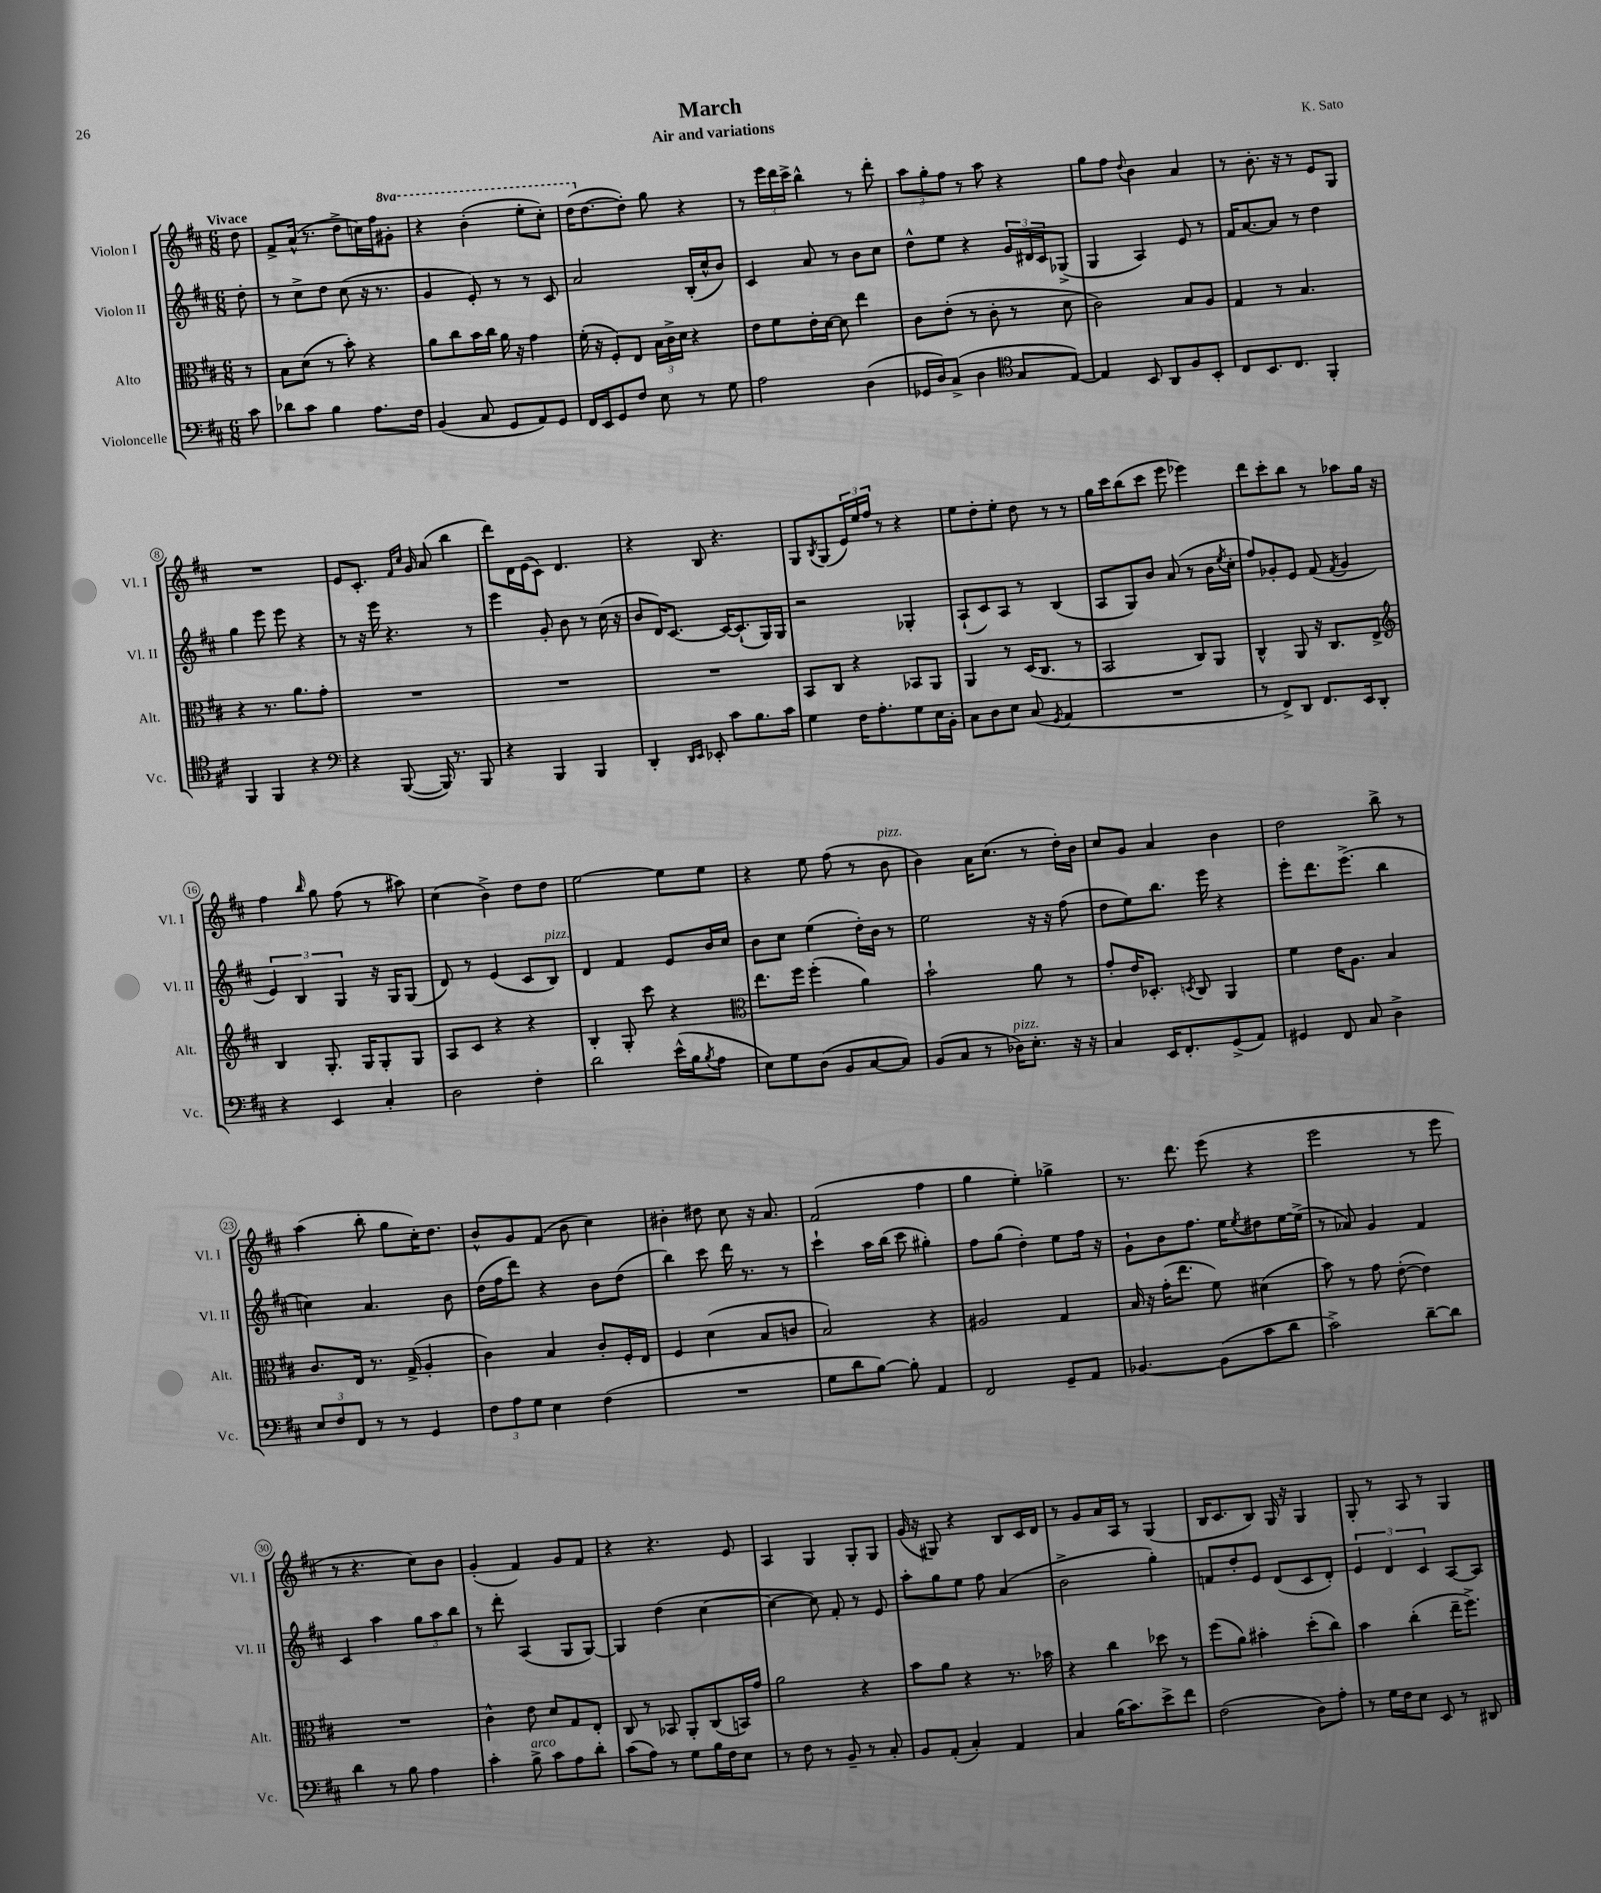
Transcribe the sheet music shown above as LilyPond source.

\header { title = "March" composer = "K. Sato" subtitle = "Air and variations" }
<<
\new StaffGroup <<
\new Staff = "s0" \with { instrumentName = "Violon I" shortInstrumentName = "Vl. I" } {
    \clef treble \key d \major \numericTimeSignature \time 6/8 \set Staff.ottavationMarkups = #ottavation-simple-ordinals \partial 8 \tempo "Vivace"
    d''8 |
    fis'8-> a'16-^( r8. d''8-> c''16) fis''16 \ottava #1 gis''8-. |
    r4 b''4-.( e'''8-. cis'''8-.) |
    d'''16( \ottava #0 d''8.~ d''8-.) g''8 r4 |
    r8 \tuplet 3/2 { e'''16 d'''16 cis'''16-> } b''4-^ r8 d'''8-. |
    \tuplet 3/2 { a''8 g''8-. fis''8 } r8 a''8 r4 |
    g''8 fis''8 \appoggiatura { d''8 } b'4 a'4 |
    r8 b'8.-. r16 r8 e'8 g8 |
    R2. |
    e'8 cis'8.-. \grace { fis'16 cis''16 } g'16 a'8( b''4 |
    d'''8) d'16 e'16( cis'8) d'4. |
    r4 b8 r4. |
    g8 \acciaccatura { b8 } g8( \tuplet 3/2 { e'16) e''16 fis''16 } r8 r4 |
    e''8 d''8-. e''8-. d''8 r8 r8 |
    g''16 cis'''16 b''8( cis'''8 e'''8 ees'''4) |
    d'''8 cis'''8-. b''8 r8 aes''8 g''16 r16 |
    fis''4 \grace { b''16 } g''8 fis''8( r8 ais''8) |
    cis''4( b'4->) d''8 d''8 |
    e''2~ e''8 e''8 |
    r4 e''8 fis''8( r8 b'8^\markup { \italic "pizz." } |
    b'4) a'16 cis''8.( r8 d''16-.) b'16 |
    cis''8 g'8 a'4 b'4 |
    d''2 b''8-> r8 |
    a''4( b''8-. g''8 cis''16-.) d''8. |
    b'8-^ g'8 fis'8( b'8 cis''4) |
    bis'4-. dis''8 cis''8 r16 a'8. |
    fis'2( fis''4 |
    g''4 e''4-.) ges''4-> |
    r8. d'''8. e'''8( r4 |
    e'''2 r8 e'''8 |
    r8 r4. cis''8) b'8 |
    g'4-.( fis'4) g'8 fis'8 |
    r4 r4. e'8 |
    a4 g4 g8-. g8 |
    g'16( r16 gis8) r4 b8 cis'16 d'16 |
    r8 g'8 a'16 a16 r8 g4( |
    b16 cis'8. b8) g16 r16 g4 |
    g8-. r8 a8 r8 g4 \bar "|." |
}
\new Staff = "s1" \with { instrumentName = "Violon II" shortInstrumentName = "Vl. II" } {
    \clef treble \key d \major \numericTimeSignature \time 6/8 \partial 8
    d''8-. |
    r8 cis''8-> d''8 cis''8( r16 r8. |
    g'4 e'8-.) r8 r8 cis'8 |
    a'2 b16-.( cis''16-^ b'8) |
    cis'4 a'8 r8 b'8 cis''8 |
    d''8-^ e''8 r4 \tuplet 3/2 { g'16 dis'16 cis'16 } ges8->( |
    g4 a4) e'8 r8 |
    fis'16 a'8.~ a'8 r8 d''4 |
    g''4 e'''8 e'''8 r4 |
    r8 r16 e'''16 r4. r8 |
    e'''4 g'8-. b'8 r8 cis''16( r16 |
    b'8 d'16) cis'8.~ cis'16~ cis'8.-!( g16) g16 |
    r2 ges4-. |
    a8-!( cis'8) a8 r8 b4( |
    a8 g8) b'8 a'8( r8 b'16 \acciaccatura { e''8 } cis''16-. |
    fis''8) ges'8-. e'8 fis'8( \acciaccatura { fis'8 } ges'4 |
    \tuplet 3/2 { e'4) b4 g4 } r16 g16 g8( |
    d'8) r8 e'4( cis'8 b8^\markup { \italic "pizz." }) |
    d'4 fis'4 e'8 b'16 cis''16 |
    b'8 cis''8 e''4( d''16-.) b'16 r8 |
    e''2 r16 r16 fis''8( |
    d''8 e''8) b''8. e'''16 r4 |
    e'''8-. d'''8. e'''8.->( b''4 |
    c''4) a'4. b'8 |
    d''16( fis''16 d'''8) r4 b'8 d''8( |
    b''4) cis'''8 d'''16 r8. r8 |
    cis'''4-! a''16 b''16( cis'''8 gis''4-.) |
    fis''8 g''8( d''4-.) e''8 fis''16 r16 |
    g'8-! b'8 fis''8. e''16 \acciaccatura { e''8 } dis''8 e''16~ e''16->( |
    r8 aes'8) g'4 fis'4 |
    cis'4 a''4 \tuplet 3/2 { g''8 a''8 b''8 } |
    r8 d'''8-. a4( g8 g8~) |
    g4 d''4( cis''4~ |
    cis''4~ cis''8) fis'8-. r8 e'8 |
    a''8-. g''8 e''8 fis''8 a'4( |
    b'2-> g''4-.) |
    f'8 d''8-. e'8 d'8( cis'8 d'8-.) |
    \tuplet 3/2 { e'4 d'4 cis'4 } a8~ a8 \bar "|." |
}
\new Staff = "s2" \with { instrumentName = "Alto" shortInstrumentName = "Alt." } {
    \clef alto \key d \major \numericTimeSignature \time 6/8 \partial 8
    r8 |
    b8 d'8( r8 b'8-.) r4 |
    a'8 cis''8 b'16 cis''16 a'16 r16 g'4 |
    fis'16-.( r16 fis8-.) e8 \tuplet 3/2 { b16 cis'16-> d'16 } r4 |
    e'8 fis'8 e'16-. d'16~ d'8 e''4 |
    cis'8 e'8-.( r8 cis'8-. r8 d'8 |
    cis'2) b8 a8 |
    g4 r8 b4. |
    r4 r8. a'8. g'8-. |
    R2. |
    R2. |
    R2. |
    b,8 cis8 r4 bes,8 a,8 |
    a,4 r8 d16( cis8. r8 |
    b,2 cis8) a,8 |
    cis4-^ a,8 r16 cis8. e8-> |
    \clef treble b4 g8.-. g16 g8-. g8 |
    a8 cis'8 r4 r4 |
    b4-. g8-. cis'''8 r4 |
    \clef alto e''8. fis''16 fis''4-.( a'4) |
    b'2-! a'8 r8 |
    g'8-. e'16 des8.-. \acciaccatura { d8 } cis8 a,4 |
    fis'4 e'16 a8. b4 |
    cis'8. e16 r8. g16->( a4-. |
    cis'4) b4 cis'8-. fis16-. e16 |
    fis4 d'4( b8 c'8 |
    b2) r4 |
    ais2 g4 |
    b16 r16 g'16-.( e''8. fis'8) dis'4( |
    b'8) r8 g'8 e'8~-.( e'4) |
    R2. |
    cis'4-^ e'8 d'8 g8 e8-. |
    cis8 r8 bes,8 a,8-. cis8( b,16) g'16 |
    a'2 r4 |
    b'8 a'8 r4 r8. bes'16 |
    r4 cis''4 des''8 r8 |
    fis''8( a'8) bis'4-. d''8-.( cis''8) |
    b'4 cis''4-.( e''16-- fis''8.->) \bar "|." |
}
\new Staff = "s3" \with { instrumentName = "Violoncelle" shortInstrumentName = "Vc." } {
    \clef bass \key d \major \numericTimeSignature \time 6/8 \partial 8
    cis'8 |
    des'8 cis'8 b4 a8. fis16 |
    b,4( cis8 g,8 a,8) g,8 |
    fis,16 e,16 g,8 fis8 e8 r8 g8 |
    a2 d4( |
    ges,16 d16) cis8->( d4 \clef tenor g8 e8~) |
    e4 b,8 a,8 fis8 b,8-. |
    cis8 b,8. cis8. fis,4-. |
    fis,4 fis,4 r4 |
    \clef bass r4 b,,8~( b,,16) r8. b,,8 |
    r4 b,,4 b,,4 |
    d,4-. \grace { d,16 e,16 } ees,8-. cis'8 b8. cis'16 |
    g4 fis16 a8.-. g8 e16 b,16-. |
    cis8 d8 e8 cis8( \acciaccatura { g,8 } a,4 |
    R2. |
    r8 fis,8->) d,8 fis,8. e,16 d,8-. |
    r4 e,4 cis4-. |
    d2 fis4-. |
    d'2 e'16-^( b16 \acciaccatura { b8 } a8 |
    e8) g8 d8( b,8 cis8~ cis8) |
    b,8( cis8 r8 des16^\markup { \italic "pizz." }) e8.-. r16 r16 |
    cis4 e,16 fis,8.-. g,8->( a,8) |
    gis,4 fis,8 cis8 d4-> |
    \tuplet 3/2 { e8 fis8 fis,8 } r8 r8 g,4 |
    \tuplet 3/2 { fis8 a8 g8 } e4 fis4( |
    R2. |
    g8 d'8 b8~) b8-. a,4 |
    fis,2 g,8-- a,8 |
    bes,4.~ bes,8( cis'8 d'8 |
    cis'2->) d'8~-- d'8 |
    d'4 r8 b8 a4 |
    cis'4-. b8->^\markup { \italic "arco" } cis'8 a8 d'8-. |
    cis'8( a8) r8 g8 b16 fis16 e8 |
    r8 fis8 r8 b,8-- r8 cis8-. |
    b,8 a,8-.( cis4-.) a,4 |
    cis4 b16( cis'8.) e'8-> fis'8 |
    fis2( d8) a8-. |
    r8 g16 fis16 e8 e,8 r8 dis,8 \bar "|." |
}
>>
>>
\layout { \context { \Score \override BarNumber.stencil = #(make-stencil-circler 0.1 0.3 ly:text-interface::print) } }
